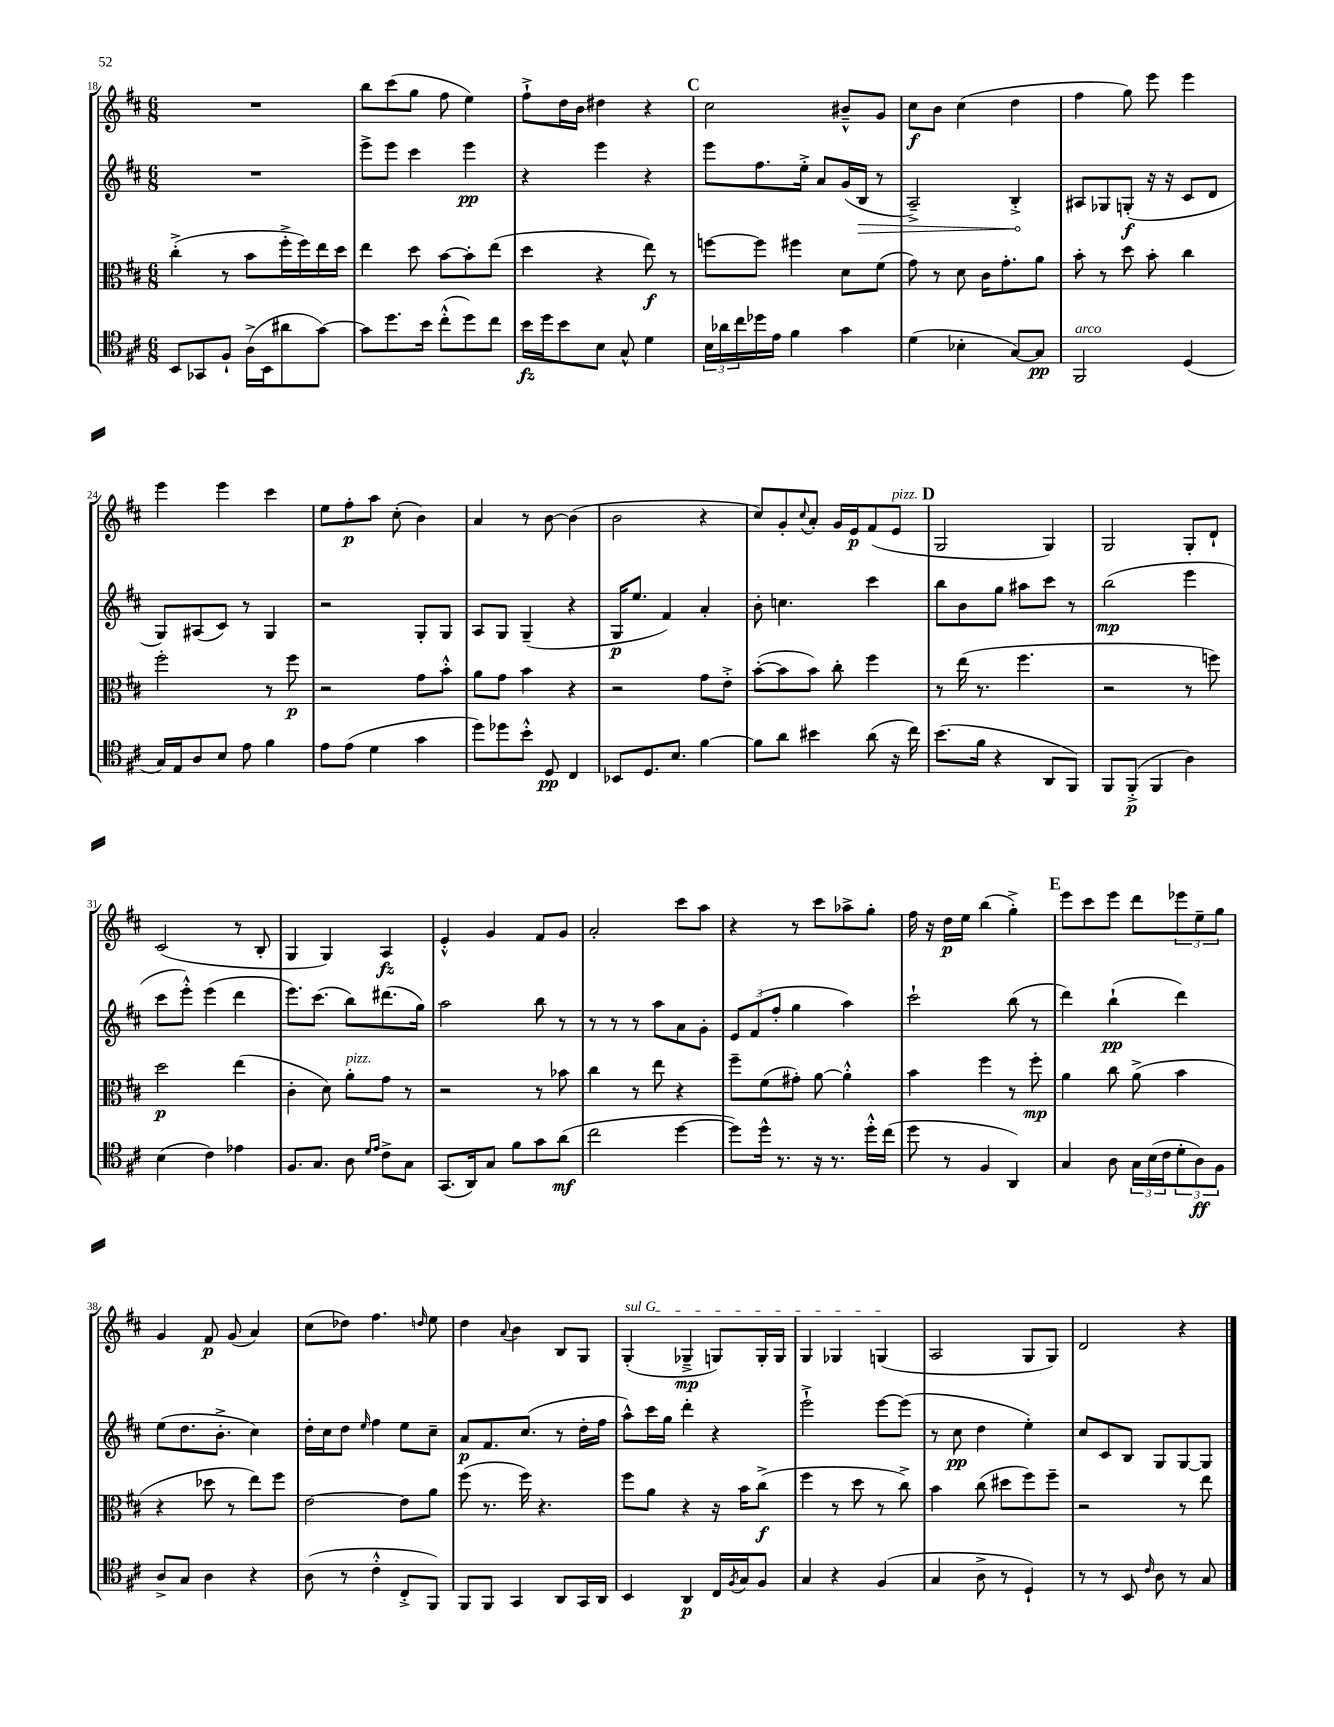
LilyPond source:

<<
\new StaffGroup <<
\new Staff = "s0" {
    \clef treble \key d \major \numericTimeSignature \time 6/8
    R2. |
    b''8 cis'''8( g''8 fis''8 e''4) |
    fis''8-!-> d''16 b'16 dis''4 r4 |
    \mark \markup { \bold "C" } cis''2 bis'8---^ g'8 |
    cis''8\f b'8 cis''4( d''4 |
    fis''4 g''8) e'''8 e'''4 |
    e'''4 e'''4 cis'''4 |
    e''8 fis''8-.\p a''8 cis''8-.( b'4) |
    a'4 r8 b'8~ b'4( |
    b'2 r4 |
    cis''8) g'8-. \appoggiatura { cis''8 } a'8-. g'16 e'16\p fis'8( e'8^\markup { \italic "pizz." } |
    \mark \markup { \bold "D" } g2 g4) |
    g2 g8-. d'8-! |
    cis'2( r8 b8-. |
    g4 g4) a4\fz |
    e'4-.-^ g'4 fis'8 g'8 |
    a'2-. cis'''8 a''8 |
    r4 r8 cis'''8 aes''8-> g''8-. |
    fis''16 r16 d''16\p e''16 b''4( g''4-.->) |
    \mark \markup { \bold "E" } e'''8 cis'''8 e'''8 d'''8 \tuplet 3/2 { ees'''8 e''8-- g''8 } |
    g'4 fis'8\p g'8( a'4) |
    cis''8( des''8) fis''4. \grace { d''16 } e''8 |
    d''4 \appoggiatura { a'8 } b'4 b8 g8 |
    \once \override TextSpanner.bound-details.left.text = \markup { \italic "sul G" } g4-.\startTextSpan( ges4--->\mp g8) g16-. g16 |
    g4 ges4 g4\stopTextSpan( |
    a2 g8 g8) |
    d'2 r4 \bar "|." |
}
\new Staff = "s1" {
    \clef treble \key d \major \numericTimeSignature \time 6/8
    R2. |
    e'''8-> e'''8 cis'''4 e'''4\pp |
    r4 e'''4 r4 |
    \mark \markup { \bold "C" } e'''8 fis''8. e''16-.-> a'8 g'16( \once \override Hairpin.circled-tip = ##t b16\> r8 |
    a2--->) b4-.->\! |
    ais8 ges8 g8-.\f( r16 r16 cis'8 d'8 |
    g8) ais8( cis'8) r8 g4 |
    r2 g8-. g8 |
    a8 g8 g4--( r4 |
    g16\p e''8. fis'4) a'4-. |
    b'8-. c''4. cis'''4 |
    \mark \markup { \bold "D" } b''8 b'8 g''8 ais''8 cis'''8 r8 |
    b''2\mp( e'''4 |
    cis'''8 e'''8-.-^) e'''4( d'''4 |
    e'''8.) cis'''8.( b''8) dis'''8.( g''16) |
    a''2 b''8 r8 |
    r8 r8 r8 a''8 a'8 g'8-. |
    \tuplet 3/2 { e'8 fis'8( fis''8-. } g''4 a''4) |
    cis'''2-! b''8( r8 |
    \mark \markup { \bold "E" } d'''4) b''4-!\pp( d'''4) |
    e''8( d''8. b'8.-.-> cis''4) |
    d''16-. cis''16 d''8 \grace { e''16 } fis''4 e''8 cis''8-- |
    a'8\p fis'8. cis''8.( r8 d''16-. fis''16 |
    a''8-^) cis'''16 g''16 d'''4-. r4 |
    e'''2-!-> e'''8~ e'''8( |
    r8 cis''8\pp d''4 e''4-.) |
    cis''8 cis'8 b8 g8 g8~ g8 \bar "|." |
}
\new Staff = "s2" {
    \clef alto \key d \major \numericTimeSignature \time 6/8
    cis''4-.->( r8 b'8 fis''16-.-> fis''16) e''16 d''16 |
    e''4 d''8 b'8~ b'8-. e''8( |
    d''4 r4 e''8\f) r8 |
    \mark \markup { \bold "C" } f''8~ f''8 fis''4 d'8 fis'8( |
    g'8) r8 d'8 cis'16 g'8.-. a'8 |
    b'8-. r8 d''8 b'8-. cis''4 |
    fis''2-. r8 fis''8\p |
    r2 g'8 b'8-.-^ |
    a'8 g'8 b'4 r4 |
    r2 g'8 e'8-.-> |
    b'8~-.( b'8 b'8) cis''8-. fis''4 |
    \mark \markup { \bold "D" } r8 e''16( r8. fis''4. |
    r2 r8 f''8) |
    d''2\p e''4( |
    cis'4-. d'8) a'8-.^\markup { \italic "pizz." } g'8 r8 |
    r2 r8 bes'8 |
    cis''4 r8 e''8 r4 |
    fis''8-- fis'8( gis'8-.) a'8~ a'4-.-^ |
    b'4 fis''4 r8 fis''8-.\mp |
    \mark \markup { \bold "E" } a'4 cis''8 a'8->( b'4 |
    r4 des''8 r8 e''8) fis''8 |
    e'2~ e'8 a'8 |
    fis''8( r8. fis''16) r4. |
    fis''8 a'8 r4 r16 b'16 cis''8->\f( |
    fis''4 r8 d''8 r8 cis''8->) |
    b'4 cis''8( dis''8 fis''8) fis''8-- |
    r2 r8 e''8 \bar "|." |
}
\new Staff = "s3" {
    \clef tenor \key d \major \numericTimeSignature \time 6/8
    b,8 ges,8 fis8-! a16->( b,16 ais'8 g'8~) |
    g'8 d''8. b'16 cis''8-.-^( d''8) cis''8 |
    b'16\fz d''16 b'8 b8 g8-^ d'4 |
    \mark \markup { \bold "C" } \tuplet 3/2 { b16 aes'16 cis''16 } des''16 e'16 fis'4 g'4 |
    d'4( bes4-. g8~) g8\pp |
    fis,2^\markup { \italic "arco" } d4( |
    g16) e16 a8 b8 e'8 fis'4 |
    e'8 e'8( d'4 g'4 |
    d''8) des''8 b'8-.-^ d8\pp cis4 |
    bes,8 d8. b8. fis'4~ |
    fis'8 a'8 bis'4 a'8( r16 cis''16) |
    \mark \markup { \bold "D" } b'8.( fis'16 r4 a,8 fis,8) |
    fis,8 fis,8-.->\p( fis,4 a4) |
    b4( cis'4) ees'4 |
    fis8. g8. a8 \grace { d'16 e'16 } cis'8-> g8 |
    g,8.( a,16) g8 fis'8 g'8 a'8\mf( |
    cis''2 d''4~ |
    d''8) d''16-^ r8. r16 r8. d''16-.-^ cis''16( |
    d''8 r8 fis4 a,4) |
    \mark \markup { \bold "E" } g4 a8 \tuplet 3/2 { g16 b16( cis'16 } \tuplet 3/2 { d'8-. a8\ff) fis8 } |
    a8-> g8 a4 r4 |
    a8( r8 cis'4-.-^ cis8-.-> fis,8) |
    fis,8 fis,8 g,4 a,8 g,16 a,16 |
    b,4 a,4\p cis16 \acciaccatura { fis8 } g16 fis8 |
    g4 r4 fis4( |
    g4 a8-> r8 d4-!) |
    r8 r8 b,8 \grace { cis'16 } a8 r8 g8 \bar "|." |
}
>>
>>
\layout { \context { \Score currentBarNumber = #18 } }
